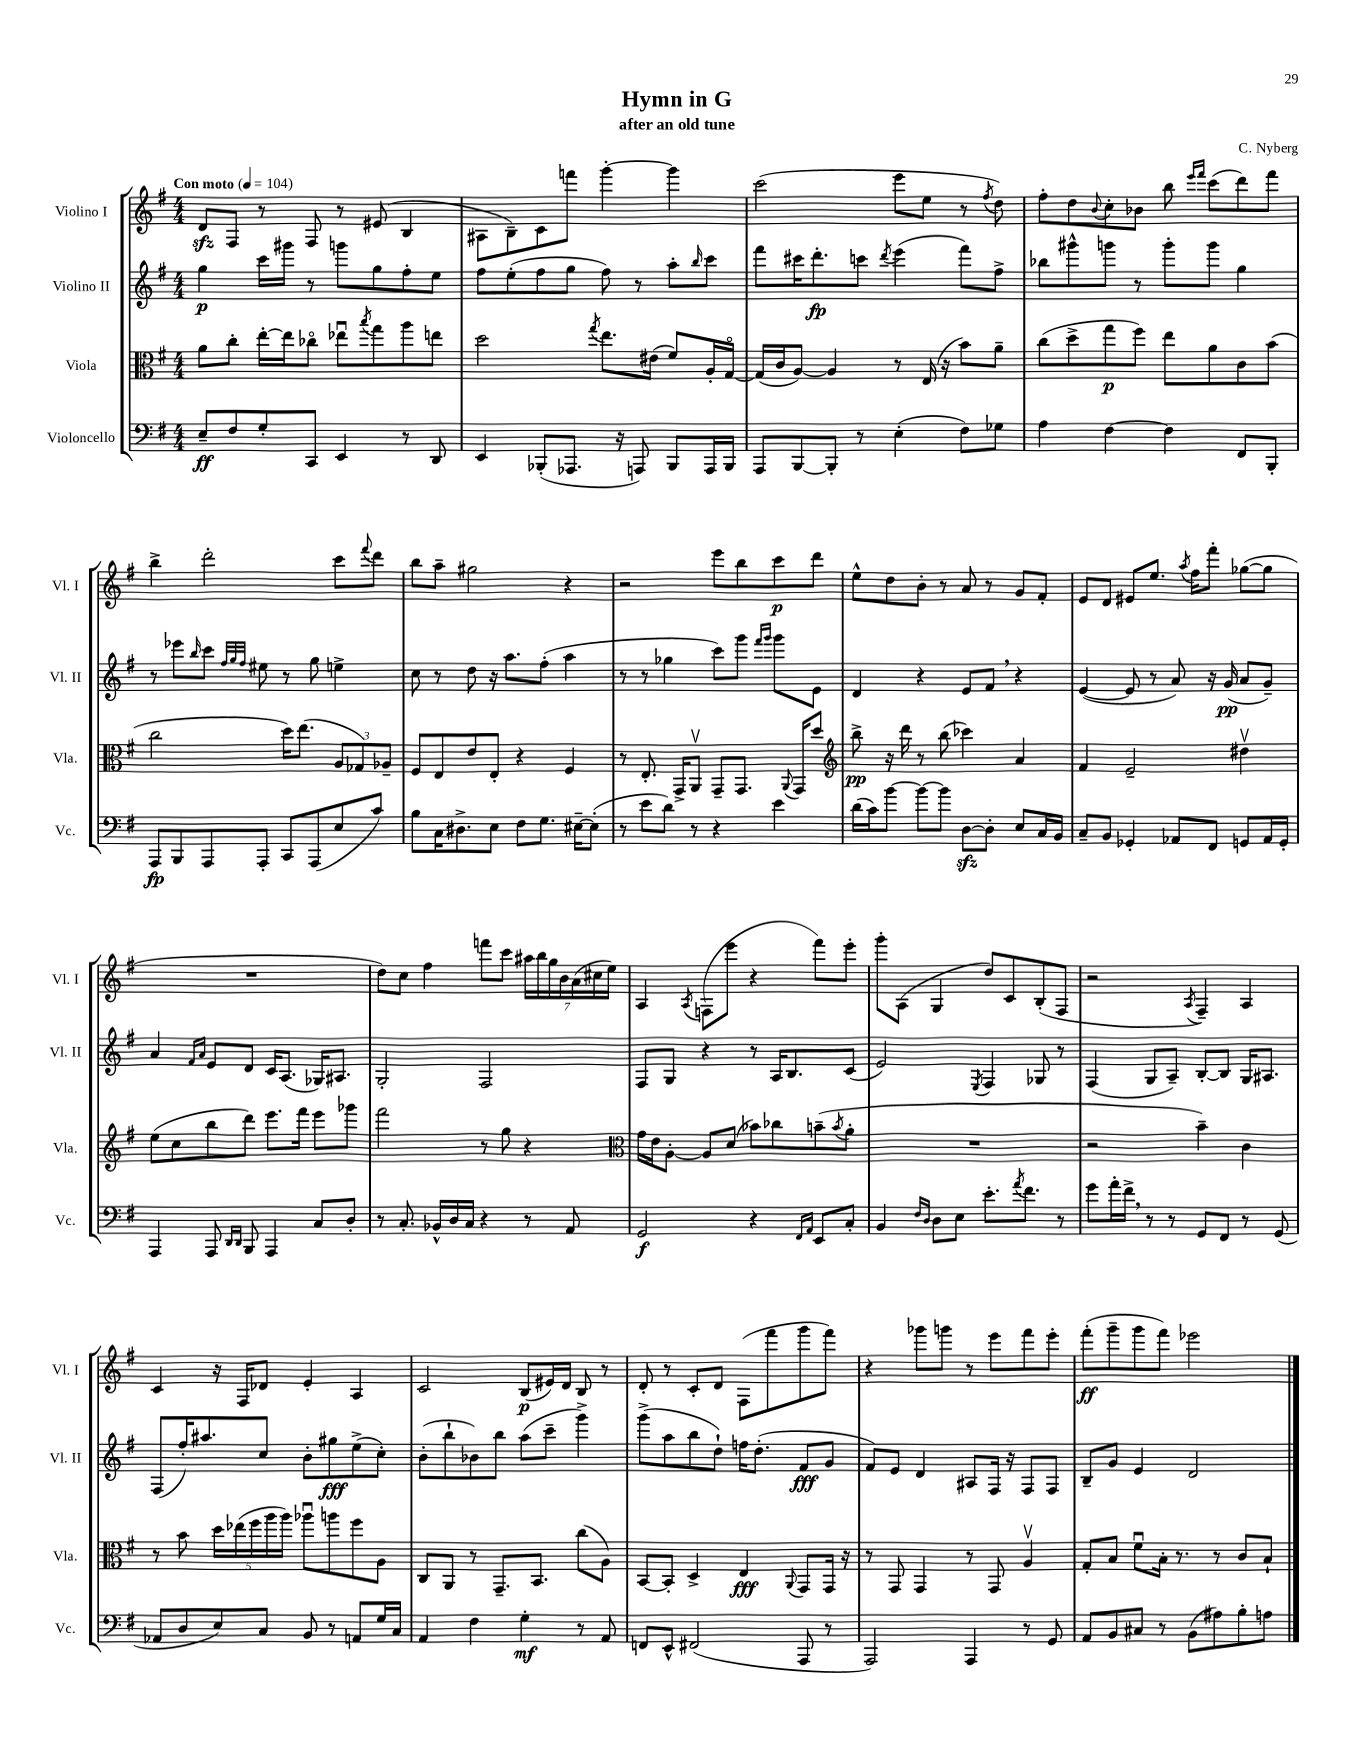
\header { title = "Hymn in G" composer = "C. Nyberg" subtitle = "after an old tune" }
<<
\new StaffGroup <<
\new Staff = "s0" \with { instrumentName = "Violino I" shortInstrumentName = "Vl. I" } {
    \clef treble \key g \major \numericTimeSignature \time 4/4 \tempo "Con moto" 4 = 104
    d'8\sfz fis8 r8 fis8 r8 eis'8( b4 |
    ais8 b8--) c'8 f'''8 g'''4~-. g'''4 |
    c'''2( e'''8 e''8 r8 \acciaccatura { fis''8 } d''8) |
    fis''8-. d''8 \appoggiatura { b'8 } c''8-. bes'8 b''8 \grace { e'''16 fis'''16 } c'''8( d'''8) fis'''8 |
    b''4-> d'''2-. c'''8 \appoggiatura { fis'''8 } d'''8 |
    b''8 a''8-- gis''2 r4 |
    r2 e'''8 b''8 c'''8\p d'''8 |
    e''8-^ d''8 b'8-. r8 a'8 r8 g'8 fis'8-. |
    e'8 d'8 eis'8 e''8. \acciaccatura { a''8 } fis''16 fis'''8-. ges''8~( ges''8 |
    R1 |
    d''8) c''8 fis''4 f'''8 c'''8 \tuplet 7/4 { ais''16 b''16 g''16 b'16 a'16( cis''16 e''16) } |
    a4 \acciaccatura { a8 } f8( e'''8 r4 fis'''8) e'''8-. |
    g'''8-. a8( g4 d''8) c'8 b8-.( fis8 |
    r2 \acciaccatura { a8 } fis4--) a4 |
    c'4 r16 fis16 des'8 e'4-. a4 |
    c'2 b8\p( eis'16) d'16 b8 r8 |
    d'8-. r8 c'8-. d'8 fis8( fis'''8 g'''8 fis'''8) |
    r4 ges'''8 g'''8 r8 e'''8 fis'''8 e'''8-. |
    fis'''8-.\ff( g'''8-- g'''8 fis'''8) ees'''2 \bar "|." |
}
\new Staff = "s1" \with { instrumentName = "Violino II" shortInstrumentName = "Vl. II" } {
    \clef treble \key g \major \numericTimeSignature \time 4/4
    g''4\p c'''16 gis'''16 r8 g'''8 g''8 fis''8-. e''8 |
    fis''8 e''8-.( fis''8 g''8 fis''8) r8 a''8-. \grace { b''16 } c'''8 |
    fis'''8 cis'''16 d'''8.-.\fp c'''8 \acciaccatura { d'''8 } e'''4( fis'''8) fis''8-> |
    bes''8 gis'''8-^ g'''8 r8 g'''8-. g'''8 g''4 |
    r8 ees'''8 \grace { b''16 } c'''8 \grace { fis''32 g''32 fis''32 } eis''8 r8 g''8 e''4-> |
    c''8 r8 d''8 r16 a''8. fis''8-.( a''4 |
    r8 r8 ges''4 c'''8) g'''8 \grace { fis'''16 g'''16 } g'''8 e'8 |
    d'4 r4 e'8 fis'8 \breathe r4 |
    e'4~( e'8 r8 a'8) r16 g'16\pp( a'8 g'8--) |
    a'4 \grace { fis'16 a'16 } e'8 d'8 c'16 a8.( ges16) ais8. |
    g2-. fis2 |
    fis8 g8 r4 r8 a16 b8. c'8( |
    e'2) \acciaccatura { e8 } fis4 ges8 r8 |
    fis4( g8 a8--) b8~-. b8 g16 ais8. |
    fis8( fis''16-.) ais''8. c''8 b'8-. gis''8\fff e''8->( c''8-.) |
    b'8-.( b''8-! bes'8) b''8 a''8( c'''8-- g'''4->) |
    g'''8->( a''8 b''8 d''8-!) f''16 d''8.-.( fis'8\fff g'8 |
    fis'8) e'8 d'4 ais8 fis16 r16 fis8 fis8 |
    b8-- g'8 e'4 d'2 \bar "|." |
}
\new Staff = "s2" \with { instrumentName = "Viola" shortInstrumentName = "Vla." } {
    \clef alto \key g \major \numericTimeSignature \time 4/4
    a'8 c''8-. e''16~-. e''16 ces''8\flageolet ees''8\downbow \acciaccatura { b''8 } g''8 a''8 e''8 |
    d''2 \acciaccatura { g''8 } e''8. eis'16( fis'8) a16-. g16~\flageolet |
    g16( c'16 a8~) a4 r8 e16( r16 b'8) a'8-- |
    c''8( d''8-> g''8\p fis''8) e''8 a'8 c'8 b'8( |
    c''2 d''16) e''8.( \tuplet 3/2 { a8 ges8) aes8-- } |
    fis8 e8 e'8 e8-. r4 fis4 |
    r8 e8.-. g,16-> a,8\upbow g,8-- g,8. \appoggiatura { a,8 } g,16 d''8 |
    \clef treble b''8->\pp r16 d'''16 r8 b''8( ces'''4) a'4 |
    fis'4 e'2-- dis''4\upbow |
    e''8( c''8 b''8 d'''8) e'''8. fis'''16 e'''8 ges'''8 |
    fis'''2 r8 g''8 r4 |
    \clef alto g'16 e'16 a8~-. a8 d'8( bes'8) ces''8 b'8--( \acciaccatura { b'8 } a'8-. |
    R1 |
    r2 b'4--) c'4 |
    r8 b'8 \tuplet 5/4 { d''16 ees''16( fis''16 a''16 a''16) } aes''8\downbow a''8 fis''8 a8 |
    c8 a,8 r8 g,8.-- b,8. c''8( a8) |
    b,8~ b,8-. d4-> e4\fff \appoggiatura { a,8 } g,8 g,16 r16 |
    r8 g,8 g,4 r8 g,8 a4\upbow |
    g8-. b8 fis'8\downbow b16-. r8. r8 c'8 b8-! \bar "|." |
}
\new Staff = "s3" \with { instrumentName = "Violoncello" shortInstrumentName = "Vc." } {
    \clef bass \key g \major \numericTimeSignature \time 4/4
    e8--\ff fis8 g8-. c,8 e,4 r8 d,8 |
    e,4 bes,,8-.( aes,,8. r16 a,,8) bes,,8 a,,16 bes,,16 |
    a,,8 b,,8~ b,,8-. r8 e4-.( fis8) ges8 |
    a4 fis4~ fis4 fis,8 b,,8-. |
    a,,8\fp b,,8 a,,8 a,,8-. c,8 a,,8( e8 c'8) |
    b8 c16 dis8.-> e8 fis8 g8. eis16~-- eis8-.( |
    r8 e'8 d'8) r8 r4 e'4 |
    d'16( c'16) b'8~ b'8~ b'8 d8~\sfz d8-. e8 c16 b,16 |
    c8-- b,8 ges,4-. aes,8 fis,8 g,8 aes,16 g,16-. |
    a,,4 a,,8 \grace { d,16 d,16 } b,,8 a,,4 c8 d8-. |
    r8 c8.-. bes,16-^ d16 c16 r4 r8 a,8 |
    g,2\f r4 \grace { fis,16 a,16 } e,8 c8-. |
    b,4 \grace { fis16 d16 } d8 e8 e'8.-. \acciaccatura { a'8 } fis'8. r8 |
    g'8 a'16-. fis'16-> \breathe r8 r8 g,8 fis,8 r8 g,8( |
    aes,8 d8 e8) c8 b,8 r8 a,8 g16 c16 |
    a,4 fis4 g4-.\mf r8 a,8 |
    f,8 e,8-^ fis,2( a,,8 r8 |
    a,,2) a,,4 r8 g,8 |
    a,8 b,8 cis8 r8 b,8( ais8) b8-. a8 \bar "|." |
}
>>
>>
\layout { \context { \Score \remove "Bar_number_engraver" } }
